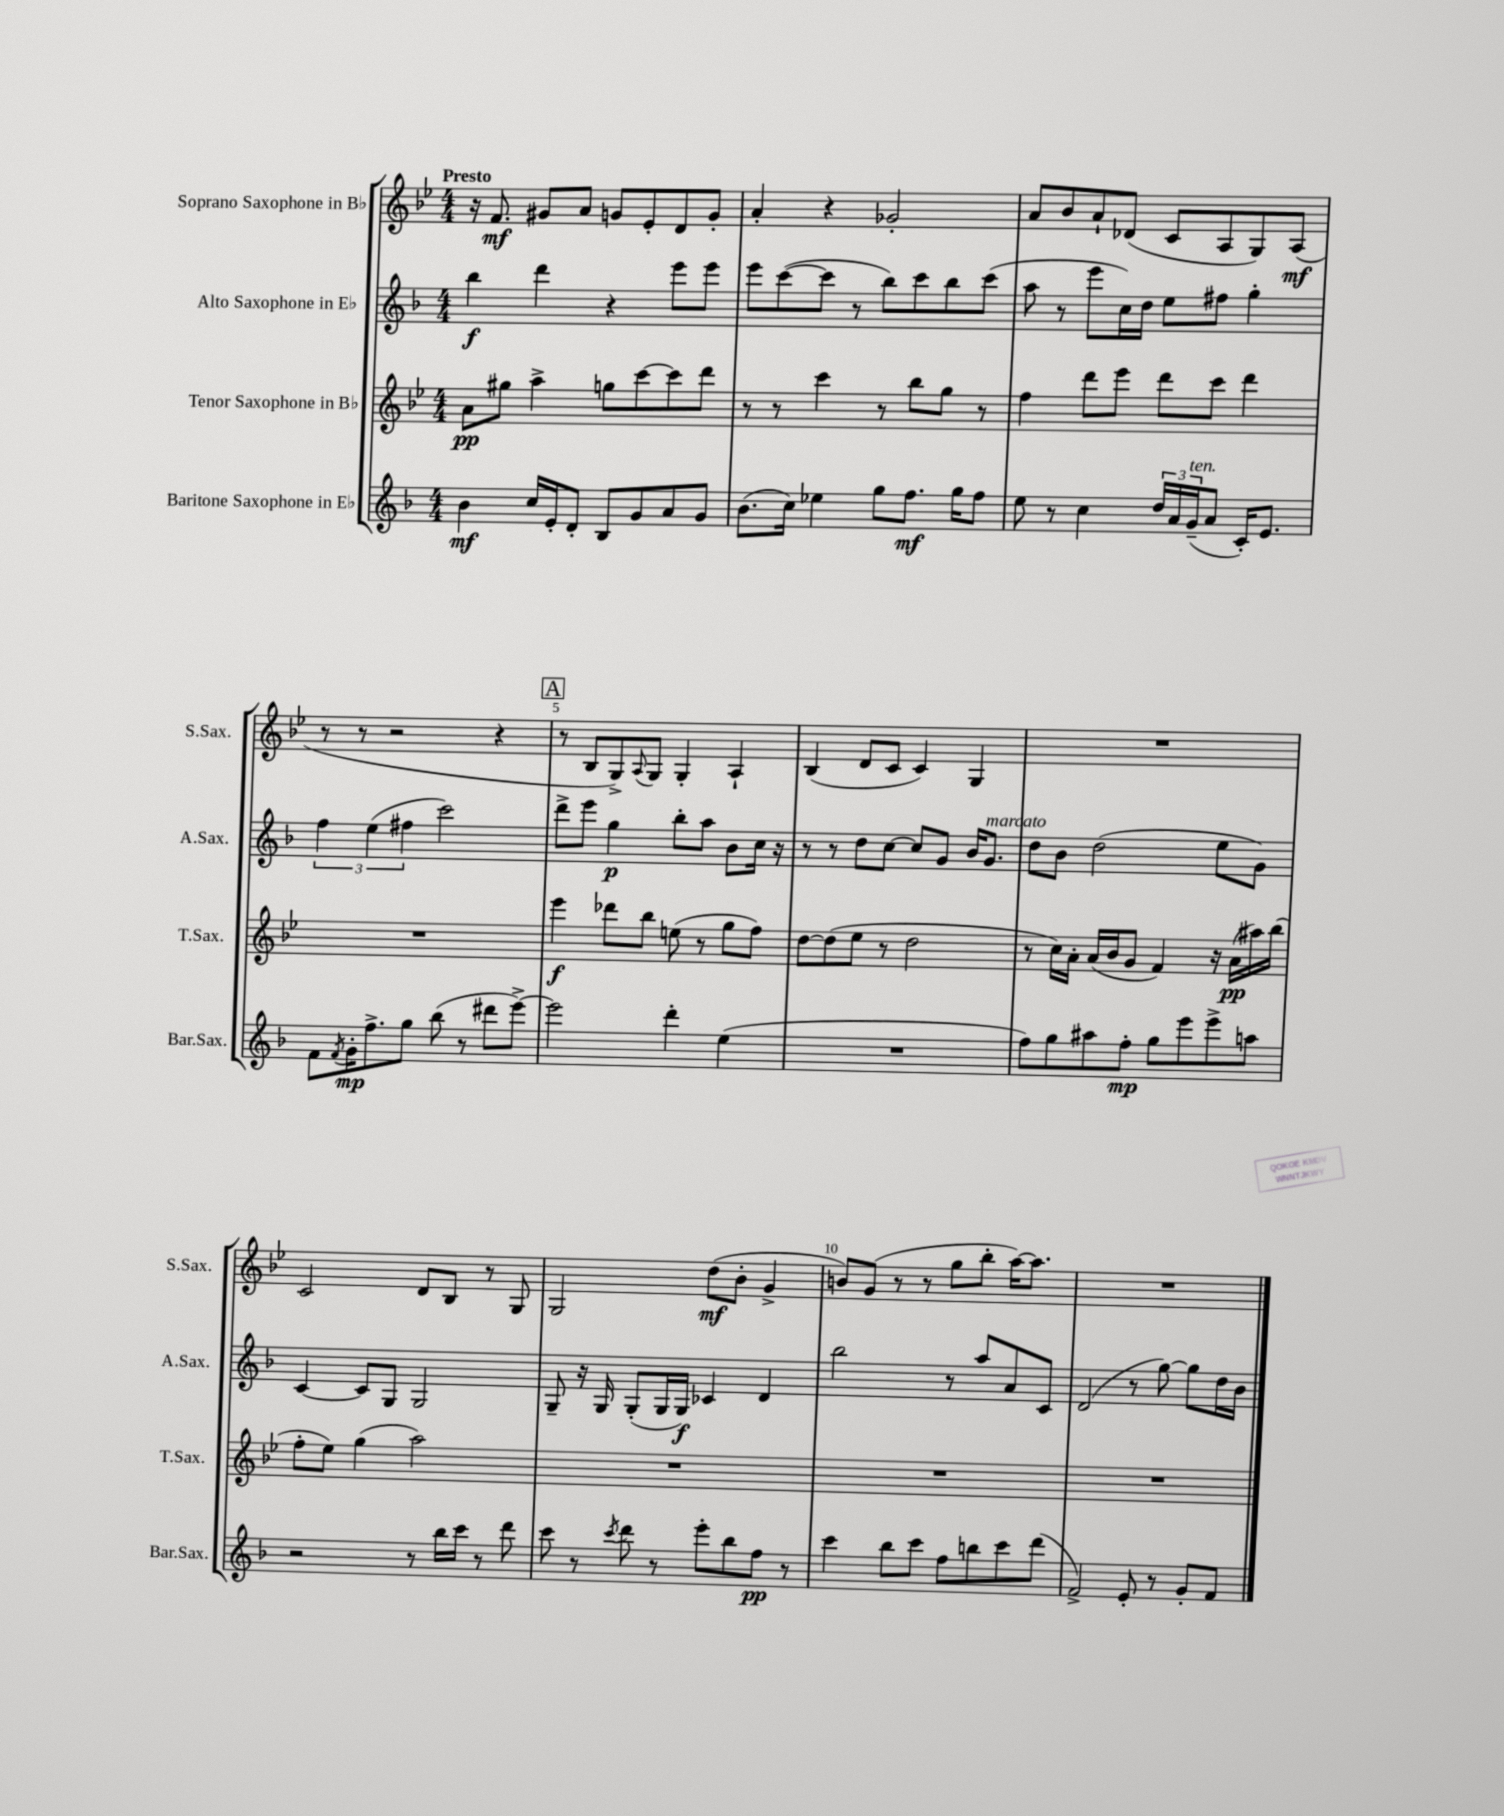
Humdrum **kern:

**kern	**kern	**kern	**kern
*staff4	*staff3	*staff2	*staff1
*clefG2	*clefG2	*clefG2	*clefG2
*k[b-]	*k[b-e-]	*k[b-]	*k[b-e-]
*M4/4	*M4/4	*M4/4	*M4/4
4b-	8a	4bb-	16r
.	.	.	8.f
.	8gg#	.	.
16cc	4aa^	4ddd	8g#
16e'	.	.	.
8d'	.	.	8a
8B-	8gg	4r	8g
8g	[8ccc	.	8e-'
8a	8ccc]	8eee	8d
8g	8ddd	8eee	8g'
=	=	=	=
(8.b-	8r	8eee	4a'
.	8r	([8ccc	.
16cc)	.	.	.
4ee-	4ccc	8ccc]	4r
.	.	8r	.
8gg	8r	8bb-)	2g-'
8.ff	8bb-	8ccc	.
.	8gg	8bb-	.
16gg	.	.	.
8ff	8r	(8ccc	.
=	=	=	=
8ee	4ff	8aa	8a
8r	.	8r	8b-
4cc	8ddd	8eee	8a`
.	8eee-	16cc)	(8d-
.	.	16dd	.
24dd	8ddd	8ee	8c
24a	.	.	.
(24g~	.	.	.
8a	8ccc	8ff#	8A
16c')	4ddd	4gg'	8G)
8.e	.	.	.
.	.	.	(8A
=	=	=	=
8f	1r	6ff	8r
8qf	.	.	.
16g'	.	.	8r
.	.	(6ee	.
8.ff^	.	.	.
.	.	.	2r
.	.	6ff#	.
8gg	.	.	.
(8bb-	.	2ccc)	.
8r	.	.	.
8ddd#	.	.	4r
[8eee^)	.	.	.
=	=	=	=
2eee]	4eee-	8ddd^	8r
.	.	8eee	8B-
.	8ddd-	4gg	8G^)
.	.	.	8qqA
.	8bb-	.	8G
4ddd'	(8ee	8bb-'	4G'
.	8r	8aa	.
(4ee	8gg	8b-	4A`
.	8ff)	16cc	.
.	.	16r	.
=	=	=	=
1r	[8dd	8r	(4B-
.	(8dd]	8r	.
.	8ee-	8dd	8d
.	8r	[8cc	8c
.	2dd	8cc]	4c)
.	.	8g	.
.	.	16b-	4G
.	.	8.g	.
=	=	=	=
8ff)	8r	8dd	1r
8gg	16cc)	8b-	.
.	16a'	.	.
8aa#	(16a	(2dd	.
.	16b-	.	.
8ff'	8g	.	.
8gg	4f)	.	.
8eee	.	.	.
8eee^	16r	8ee	.
.	(16a	.	.
8aa	16aa#)	8g)	.
.	(16bb-	.	.
=	=	=	=
2r	8ff'	[4c	2c
.	8ee-)	.	.
.	(4gg	8c]	.
.	.	8G	.
8r	2aa)	2G	8d
16bb-	.	.	8B-
16ccc	.	.	.
8r	.	.	8r
8ddd	.	.	8G
=	=	=	=
8ccc	1r	8G~	2G
8r	.	16r	.
.	.	16G	.
8qccc	.	.	.
8ddd	.	(8G'	.
8r	.	16G	.
.	.	16G)	.
8eee'	.	4c-	(8dd
8bb-	.	.	8b-'
8ff	.	4d	4g^
8r	.	.	.
=	=	=	=
4ccc	1r	2bb-	8b)
.	.	.	(8g
8bb-	.	.	8r
8ccc	.	.	8r
8ff	.	8r	8gg
8bb	.	8aa	8bb-'
8ccc	.	8a	[16aa)
.	.	.	8.aa]
(8ddd	.	8c	.
=	=	=	=
2f^)	1r	(2d	1r
8e'	.	8r	.
8r	.	[8gg)	.
8g'	.	8gg]	.
8f	.	16dd	.
.	.	16b-	.
==	==	==	==
*-	*-	*-	*-
